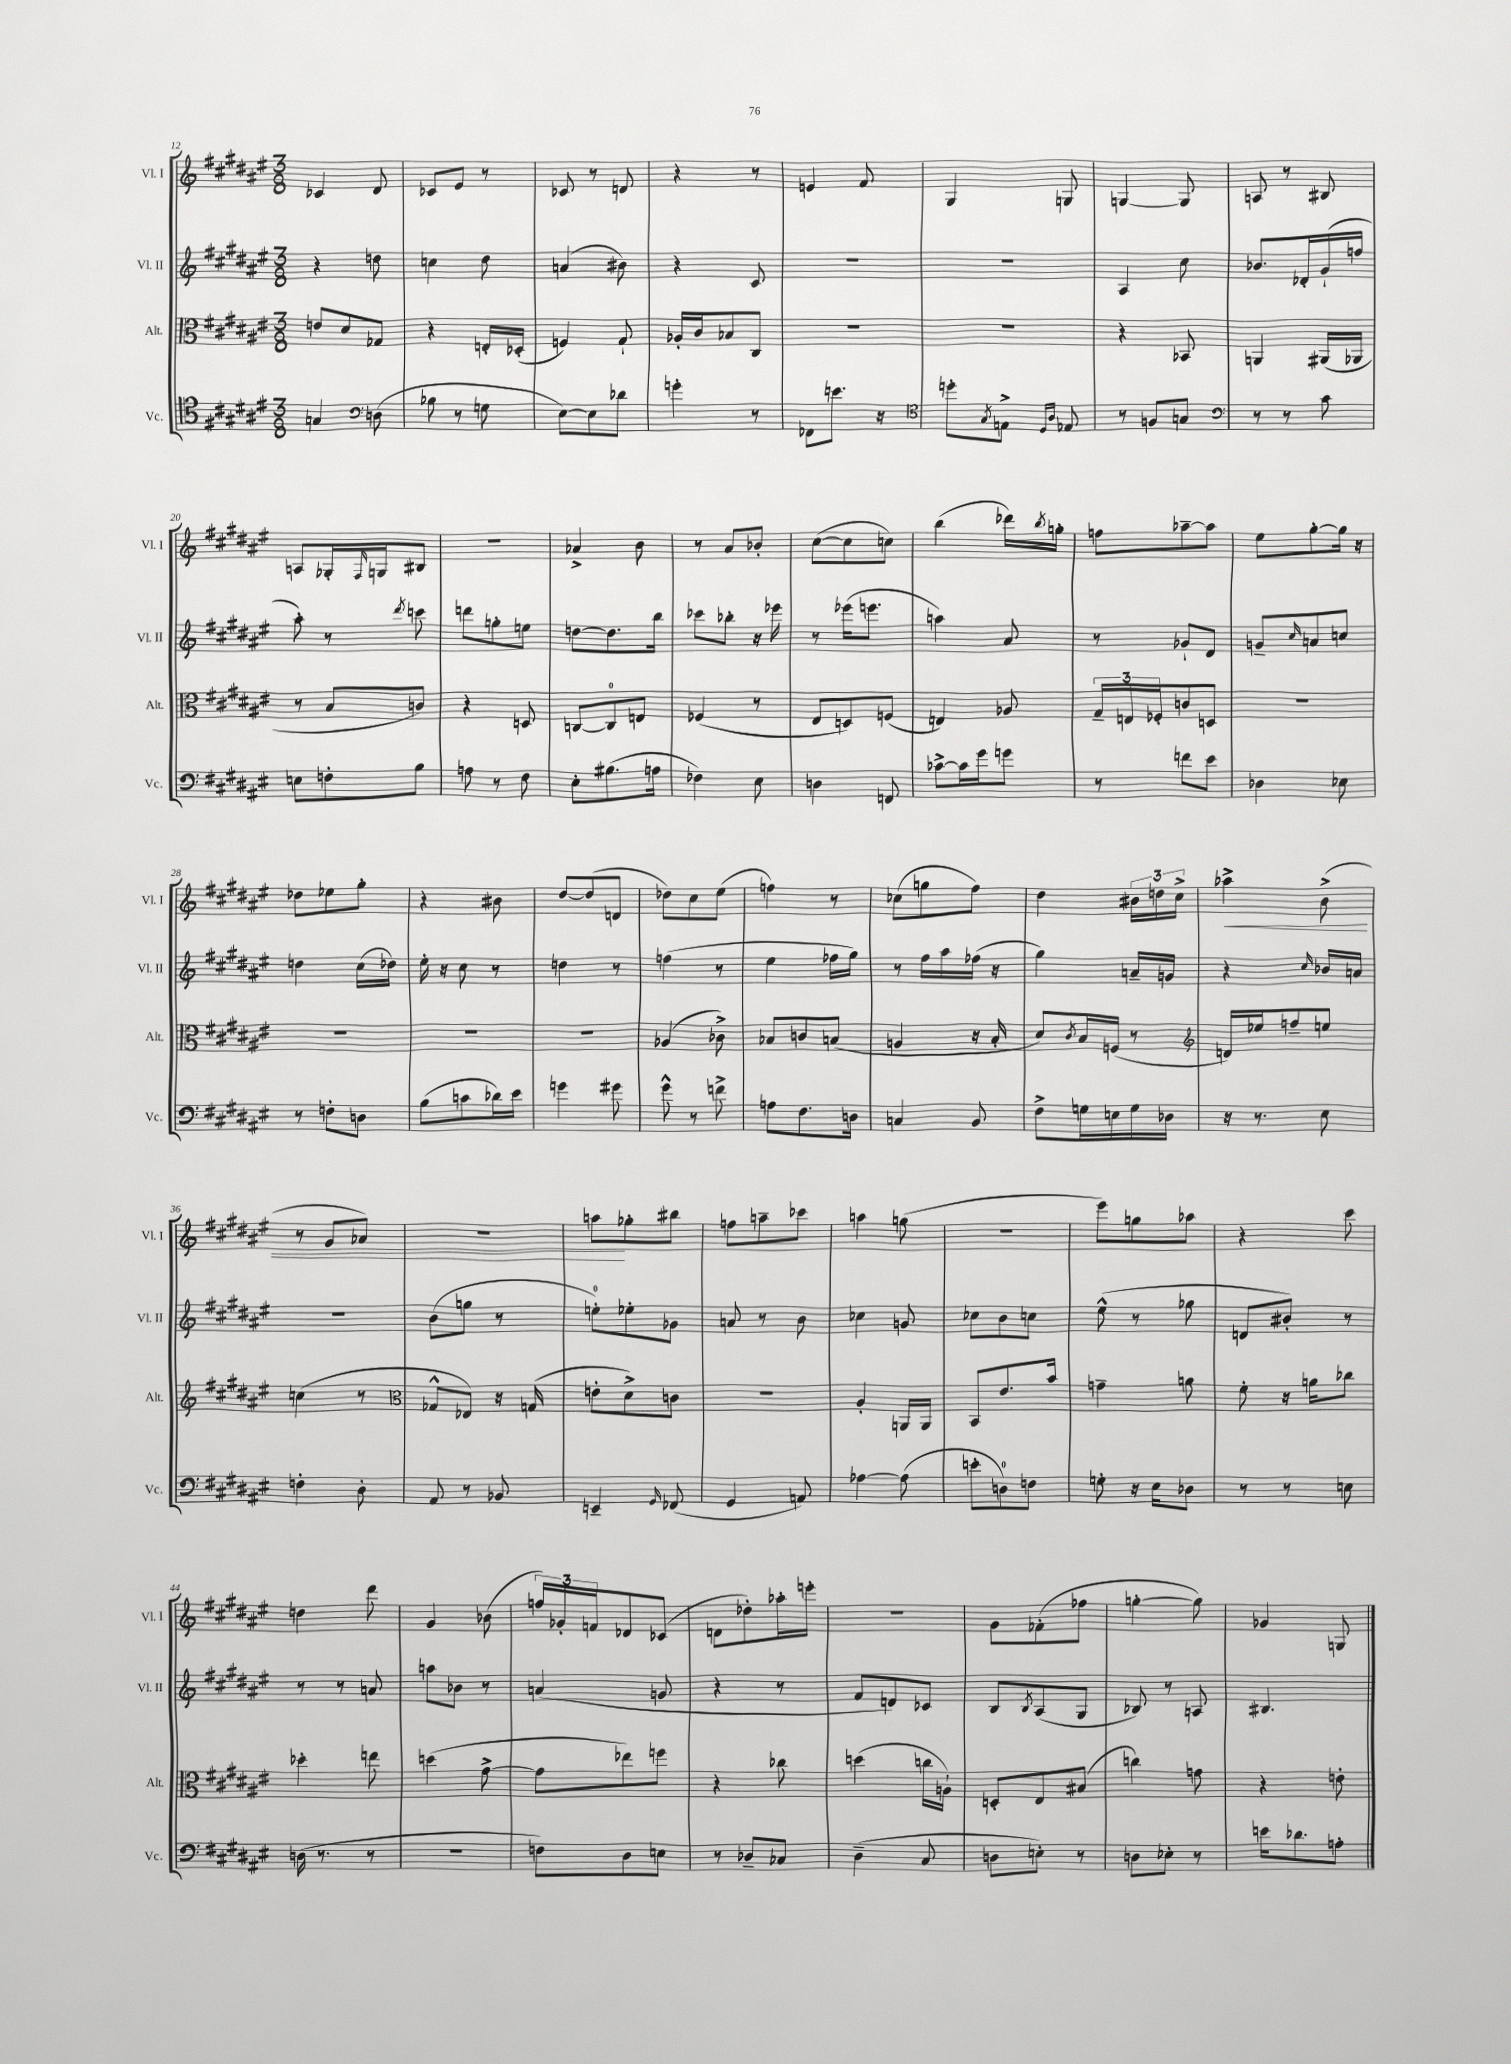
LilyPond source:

<<
\new StaffGroup <<
\new Staff = "s0" \with { instrumentName = "Vl. I" shortInstrumentName = "Vl. I" } {
    \clef treble \key fis \major \numericTimeSignature \time 3/8
    ces'4 dis'8 |
    ces'8 eis'8 r8 |
    ces'8 r8 d'8 |
    r4 r8 |
    e'4 fis'8 |
    gis4 g8 |
    g4~ g8 |
    a8 r8 bis8 |
    a8 ges16-. \grace { fis16 } g16 bis8 |
    R4. |
    aes'4-> b'8 |
    r8 ais'8 bes'8-. |
    cis''8~( cis''8 c''8) |
    b''4( des'''16) \acciaccatura { b''8 } g''16-. |
    f''8 aes''8~-- aes''8 |
    eis''8 gis''8~-. gis''16 r16 |
    des''8 ees''8 gis''8-. |
    r4 bis'8 |
    dis''8~ dis''8( d'8 |
    des''8) cis''8 eis''8( |
    f''4) r8 |
    ces''8( g''8 fis''8) |
    dis''4 \tuplet 3/2 { bis'16 d''16 cis''16-> } |
    aes''4->\< b'8->( |
    r8 gis'8 aes'8) |
    R4. |
    a''8\! ges''8-. bis''8 |
    f''8 a''8-- ces'''8 |
    a''4 g''8( |
    R4. |
    eis'''8) g''8 aes''8 |
    r4 cis'''8 |
    d''4 dis'''8 |
    gis'4 bes'8( |
    \tuplet 3/2 { f''16) ges'16-. f'16 } des'8 ces'8( |
    d'8 des''8-.) aes''16-. e'''16-. |
    R4. |
    gis'8 fes'8-.( fes''8 |
    g''4~-. g''8) |
    ges'4 g8 \bar "|." |
}
\new Staff = "s1" \with { instrumentName = "Vl. II" shortInstrumentName = "Vl. II" } {
    \clef treble \key fis \major \numericTimeSignature \time 3/8
    r4 d''8 |
    c''4 dis''8 |
    a'4( bis'8) |
    r4 cis'8 |
    R4. |
    R4. |
    ais4 cis''8 |
    bes'8. des'16-. gis'16-!( f''16 |
    ais''8-.) r8 \acciaccatura { dis'''8 } c'''8 |
    d'''8 g''8-. e''8 |
    d''8~ d''8. b''16 |
    ces'''8 bes''8-. r16 ees'''16 |
    r8 ees'''16( e'''8. |
    a''4) ais'8 |
    r8 ges'8-! dis'8 |
    g'8-- \grace { cis''16 } a'8 c''8 |
    d''4 cis''16( des''16) |
    eis''16-. r16 cis''8 r8 |
    d''4 r8 |
    f''4( r8 |
    eis''4 fes''16 gis''16) |
    r8 fis''16 ais''16 fes''16( r16 |
    gis''4) a'16-- g'16 |
    r4 \grace { cis''16 } bes'16 a'16 |
    R4. |
    b'8( g''8 r8 |
    e''8-0-.) ees''8-. ges'8 |
    a'8 r8 b'8 |
    ces''4 g'8 |
    ces''8 b'8 c''8 |
    eis''8-^( r8 ges''8 |
    d'8 bis'8-.) r8 |
    r8 r8 a'8 |
    a''8 bes'8 r8 |
    a'4( g'8 |
    r4 r8 |
    fis'8 d'8) ces'8 |
    b8 \acciaccatura { b8 } ais8( gis8 |
    bes8) r8 a8 |
    bis4. \bar "|." |
}
\new Staff = "s2" \with { instrumentName = "Alt." shortInstrumentName = "Alt." } {
    \clef alto \key fis \major \numericTimeSignature \time 3/8
    e'8 dis'8 ges8 |
    r4 e16-. des16-.( |
    f4) gis8-! |
    aes16-. cis'16 bes8 cis8 |
    R4. |
    R4. |
    r4 bes,8 |
    a,4 ais,16( aes,16 |
    r8 b8 c'8) |
    r4 d8 |
    c8~ c8-0 e8 |
    fes4( r8 |
    eis8 d8) f8( |
    e4) aes8 |
    \tuplet 3/2 { gis16-- e16 fes16-. } c'8 d8 |
    R4. |
    R4. |
    R4. |
    R4. |
    aes4( ces'8->) |
    bes8 c'8 b8( |
    a4 r16 b16-. |
    dis'8) \acciaccatura { cis'8 } b16 f16( r8 |
    \clef treble d'16) ees''16 f''8-- e''8 |
    c''4( r8 |
    \clef alto ges8-^ ees8) r16 g16( |
    e'8-. dis'8->) c'8 |
    r4. |
    ais4-. a,16 a,16 |
    b,8 eis'8. b'16 |
    g'4-- a'8 |
    fis'8-. r16 a'16 ces''8 |
    des''4-. e''8 |
    d''4( gis'8~-> |
    gis'8 ees''8) f''8 |
    r4 ces''8 |
    d''4( c''16 a16-!) |
    d8-. eis8 bis8( |
    c''4) g'8 |
    r4 e'8-. \bar "|." |
}
\new Staff = "s3" \with { instrumentName = "Vc." shortInstrumentName = "Vc." } {
    \clef tenor \key fis \major \numericTimeSignature \time 3/8
    g4 \clef bass d8( |
    bes8 r8 g8 |
    eis8~) eis8 des'8 |
    g'4-. r8 |
    fes,8 e'8. r16 |
    \clef tenor d''8-. \acciaccatura { gis8 } e8-> \grace { dis16 ais16 } ees8 |
    r8 f8 g8 |
    \clef bass r8 r8 cis'8 |
    e8 f8-. b8 |
    a8 r8 fis8 |
    eis8-. bis8.( a16 |
    fes4) eis8 |
    d4 f,8 |
    ces'8~-> ces'16 gis'16 g'8 |
    r8 f'8 eis'8 |
    des4 ees8 |
    r8 f8-. d8 |
    b8( c'8 des'16) eis'16 |
    g'4 gis'8 |
    gis'8-^ r8 f'8-> |
    a8 fis8. d16 |
    c4 b,8 |
    fis8-> g16 e16 g16 des16 |
    r16 r8. eis8 |
    f4-. dis8-. |
    ais,8 r8 bes,8 |
    e,4-- \grace { gis,16 } fes,8( |
    gis,4 a,8) |
    aes4~ aes8( |
    e'8-. d8-0) f8 |
    g8-. r16 eis16 des8 |
    r8 r8 e8 |
    d16( r8. r8 |
    R4. |
    f8) dis8 e8 |
    r8 des8-- ces8 |
    dis4--( cis8 |
    d8 e8-.) r8 |
    d8 ees8-. r8 |
    e'16 des'8. a8-. \bar "|." |
}
>>
>>
\layout { \context { \Score currentBarNumber = #12 } }
